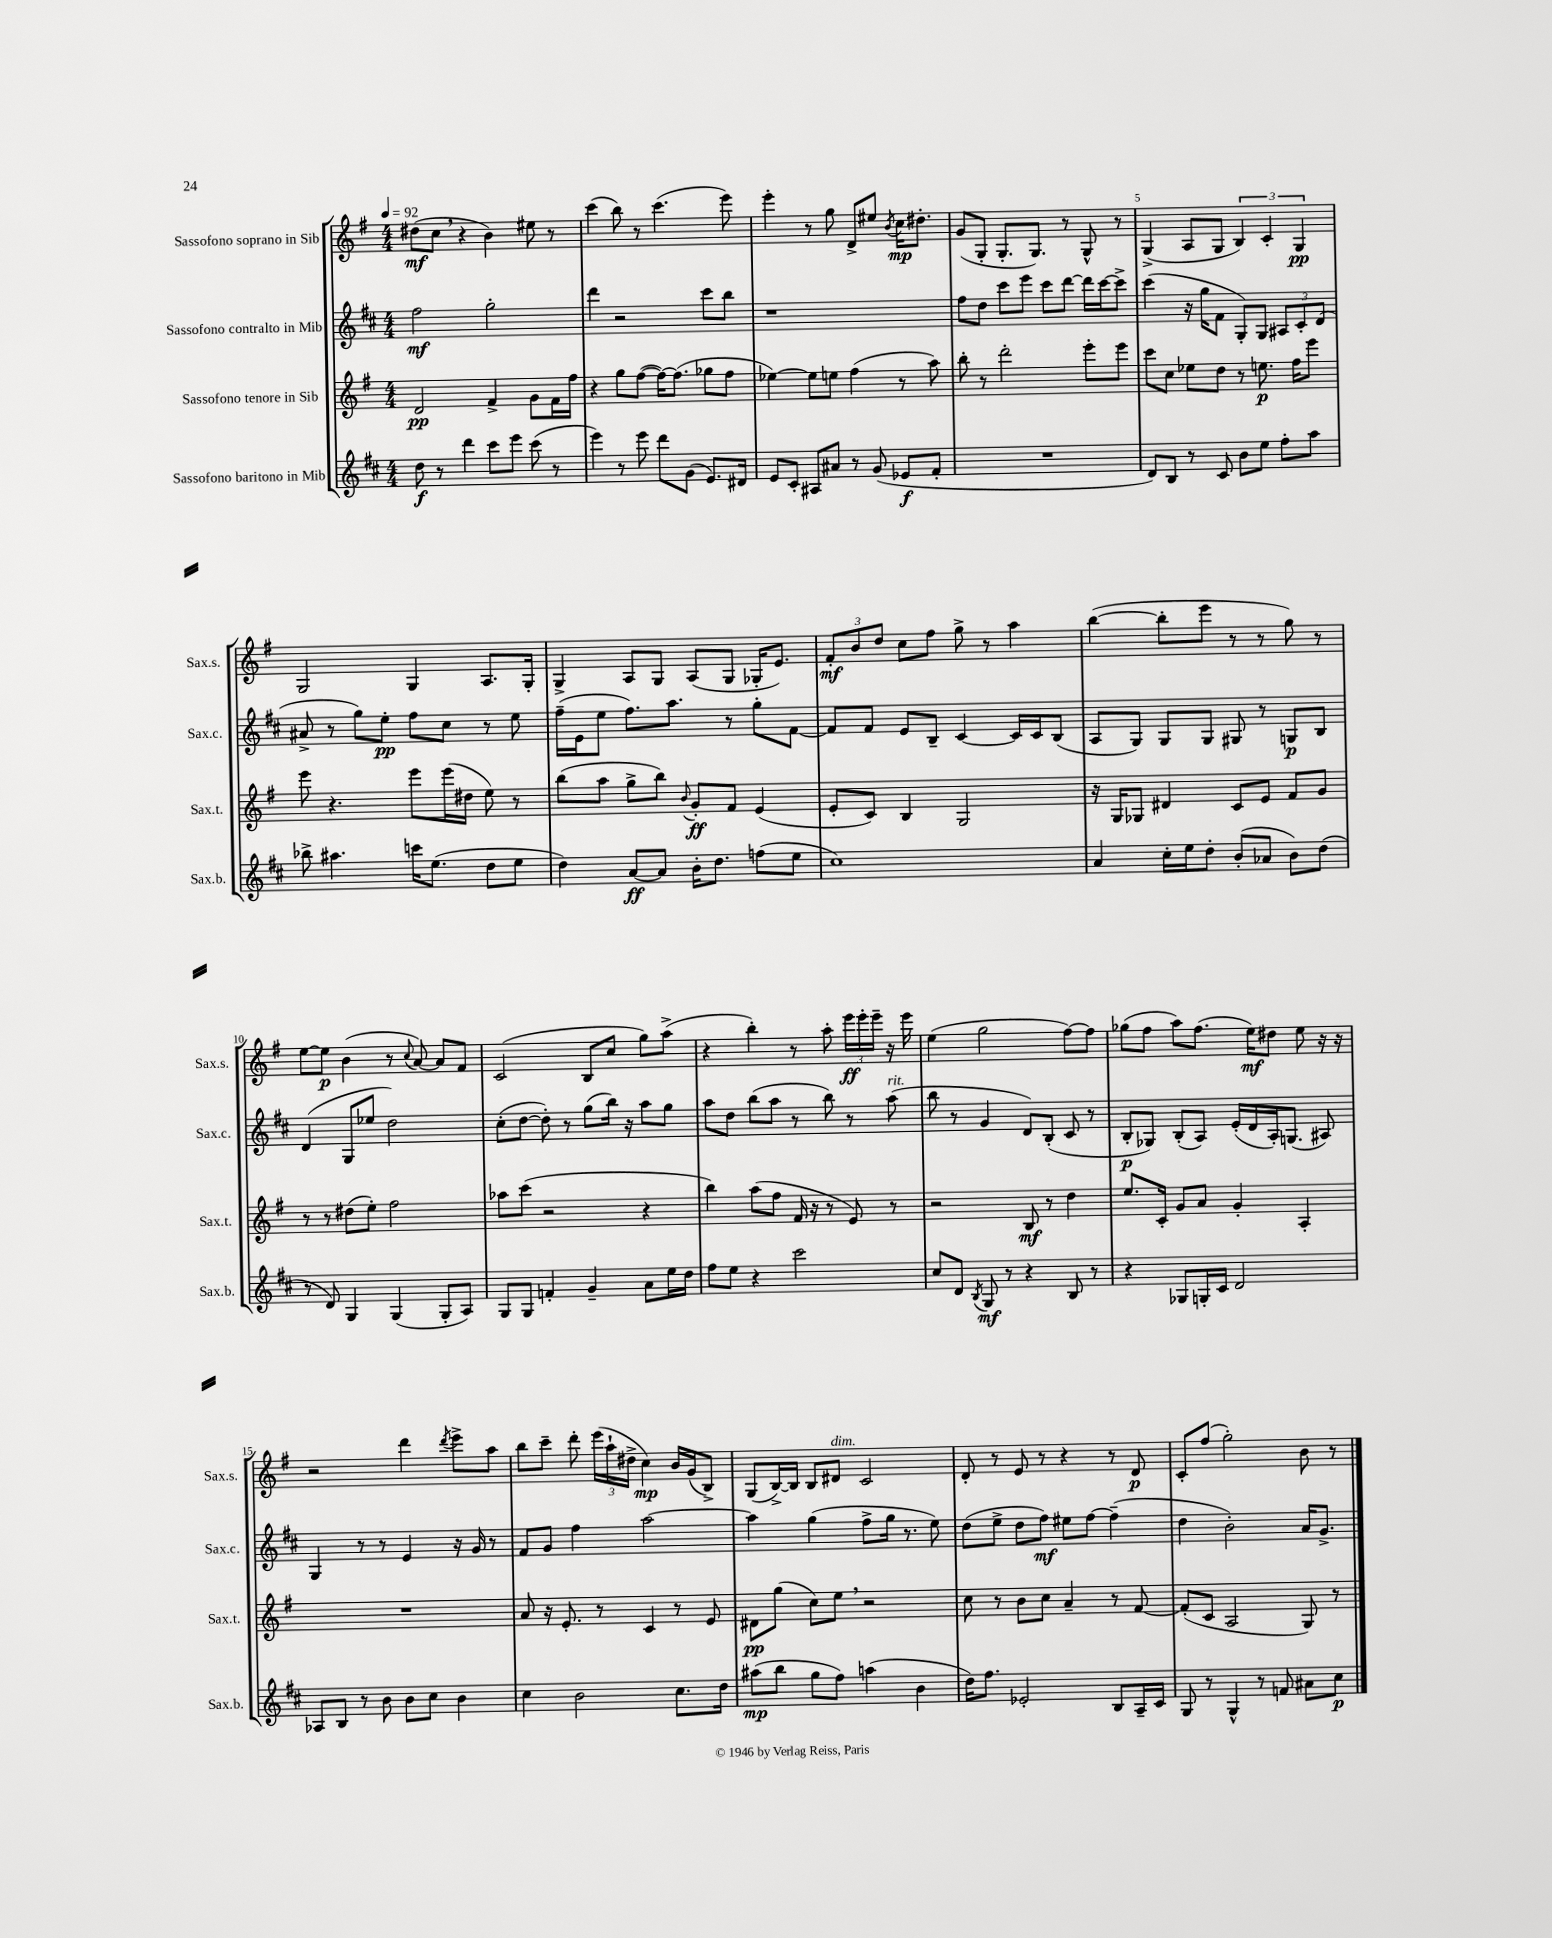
<<
\new StaffGroup <<
\new Staff = "s0" \with { instrumentName = "Sassofono soprano in Sib" shortInstrumentName = "Sax.s." } {
    \clef treble \key g \major \numericTimeSignature \time 4/4 \tempo 4 = 92
    \autoBeamOff dis''8[\mf( c''8] \breathe r4 b'4) eis''8 r8 |
    c'''4( b''8) r8 c'''4.( e'''8) |
    e'''4-. r8 g''8 d'8[-> eis''8] \acciaccatura { b'8 } c''16[\mp dis''8.]-. |
    g'8[( g8]-. g8.[-. g8.]) r8 g8-^ r8 |
    g4->( a8[ g8] \tuplet 3/2 { b4) c'4-. g4\pp } |
    g2 g4 a8.[ g16]-. |
    g4-> a8[ g8] a8[( g8] ges16[-. e'8.]) |
    \tuplet 3/2 { fis'8[-.\mf b'8 d''8] } c''8[ fis''8] g''8-> r8 a''4 |
    b''4~( b''8[-. e'''8] r8 r8 g''8) r8 |
    e''8[~ e''8]\p b'4( r8 \appoggiatura { c''8 } a'8~) a'8[ fis'8] |
    c'2( b8[ c''8] g''8[) a''8]->( |
    r4 b''4-.) r8 a''8-. \tuplet 3/2 { e'''16[\ff e'''16-. e'''16]-- } r16 e'''16 |
    e''4( g''2 fis''8[~) fis''8] |
    ges''8[( fis''8] a''8[) fis''8.]( e''16[\mf) dis''8] e''8 r16 r16 |
    r2 d'''4 \acciaccatura { d'''8 } e'''8[-> a''8] |
    b''8[ c'''8]-- d'''8-. \tuplet 3/2 { e'''16[( a''16-! dis''16]-> } c''4\mp) b'16[ g'16( b8]->) |
    g8[( b16~->) b16] b8[ dis'8]^\markup { \italic "dim." } c'2 |
    d'8-. r8 e'8 r8 r4 r8 d'8\p |
    c'8[-. fis''8]( g''2-.) b'8 r8 \bar "|." |
}
\new Staff = "s1" \with { instrumentName = "Sassofono contralto in Mib" shortInstrumentName = "Sax.c." } {
    \clef treble \key d \major \numericTimeSignature \time 4/4
    \autoBeamOff fis''2\mf g''2-. |
    d'''4 r2 cis'''8[ b''8] |
    r1 |
    fis''8[ d''8] cis'''8[ e'''8] cis'''8[ d'''8]~ d'''16[ cis'''16~ cis'''8]-> |
    cis'''4( r16 g''16[ fis'8] g8[-.) g8] \tuplet 3/2 { ais8[ cis'8-. d'8]( } |
    ais'8-> r8 g''8[) e''8]-.\pp fis''8[ cis''8] r8 e''8 |
    fis''16[--( e'16 e''8] fis''8.[) a''8.] r8 g''8[-. fis'8]~ |
    fis'8[ fis'8] e'8[ b8]-- cis'4~ cis'16[ cis'16 b8]( |
    a8[ g8]) g8[ g8] gis8 r8 g8[\p b8] |
    d'4( g8[ ees''8] d''2) |
    cis''8[-.( d''8]~ d''8-.) r8 g''8[( b''16]) r16 a''8[ g''8] |
    a''8[ d''8] b''8[( a''8] r8 b''8) r8 a''8^\markup { \italic "rit." }( |
    b''8 r8 g'4 d'8[) b8]-.( cis'8 r8 |
    b8[-.\p ges8]) b8[-.( a8]) e'16[-.( d'16 a16-.) g8.]( ais8) |
    g4 r8 r8 e'4 r16 g'16 r8 |
    fis'8[ g'8] fis''4 a''2~ |
    a''4 g''4( fis''8[-> g''16] r8. e''8) |
    d''8[( e''8]-> d''8[ fis''8]\mf) eis''8[ fis''8]~ fis''4--( |
    d''4 b'2-.) a'16[ g'8.]-> \bar "|." |
}
\new Staff = "s2" \with { instrumentName = "Sassofono tenore in Sib" shortInstrumentName = "Sax.t." } {
    \clef treble \key g \major \numericTimeSignature \time 4/4
    \autoBeamOff d'2\pp fis'4-> g'8[ fis'16 fis''16] |
    r4 g''8[ fis''8]~( fis''16[~) fis''8.]( ges''8[ fis''8] |
    ees''4~) ees''8[ e''8] fis''4( r8 a''8) |
    b''8-. r8 d'''2-. e'''8[-. e'''8] |
    c'''8[ c''8] ees''8[ d''8] r8 e''8.\p fis''16[ e'''8] |
    e'''8 r4. e'''8[ e'''16( dis''16] e''8) r8 |
    b''8[( a''8] g''8[-> b''8]) \appoggiatura { b'8 } g'8[-.\ff fis'8] e'4( |
    e'8[-. c'8]) b4 g2 |
    r16 g16[ ges8] dis'4 c'8[ e'8] fis'8[ g'8] |
    r8 r8 dis''8[( e''8]-.) fis''2 |
    aes''8[ c'''8]( r2 r4 |
    b''4) a''8[( fis''8] fis'16 r16 r8 e'8) r8 |
    r2 b8\mf r8 d''4 |
    e''8.[ c'16]-. g'8[ a'8] g'4-. a4-. |
    R1 |
    a'8 r16 e'8.-. r8 c'4 r8 e'8 |
    dis'8[\pp g''8]( c''8[) e''8] \breathe r2 |
    c''8 r8 b'8[ c''8] a'4-- r8 fis'8~ |
    fis'8[-.( c'8] a2 g8) r8 \bar "|." |
}
\new Staff = "s3" \with { instrumentName = "Sassofono baritono in Mib" shortInstrumentName = "Sax.b." } {
    \clef treble \key d \major \numericTimeSignature \time 4/4
    \autoBeamOff d''8\f r8 d'''4 cis'''8[ e'''8] cis'''8( r8 |
    e'''4) r8 e'''8 d'''8[ g'8]( e'8.[) dis'16] |
    e'8[ cis'8]-. ais8[ ais'8] r8 g'8( ees'8[\f fis'8]-. |
    R1 |
    d'8[) b8] r8 cis'8 b'8[ e''8] fis''8[-. a''8] |
    bes''8-> ais''4. c'''16[ e''8.]( d''8[ e''8] |
    d''4) a'8[~\ff a'8] b'16[-. d''8.] f''8[( e''8] |
    cis''1) |
    a'4 cis''16[-. e''16 d''8]-. b'8[-.( aes'8] b'8[) d''8]( |
    r8 d'8) g4 g4( g8[-. a8]) |
    g8[ g8] f'4-. g'4-- a'8[ e''16 d''16] |
    fis''8[ e''8] r4 cis'''2 |
    cis''8[ d'8] \acciaccatura { b8 } g8\mf r8 r4 b8 r8 |
    r4 ges8[ g16-. cis'16] d'2 |
    aes8[ b8] r8 b'8 b'8[ cis''8] b'4 |
    cis''4 b'2 cis''8.[ d''16] |
    ais''8[\mp( b''8] g''8[ fis''8]) a''4( b'4 |
    d''16[) fis''8.] ees'2-. b8[ a16-- cis'16] |
    g8 r8 g4-^ r8 f'8 ais'8[ cis''8]\p \bar "|." |
}
>>
>>
\layout { \context { \Score \override BarNumber.break-visibility = ##(#f #t #t) barNumberVisibility = #(every-nth-bar-number-visible 5) } }
